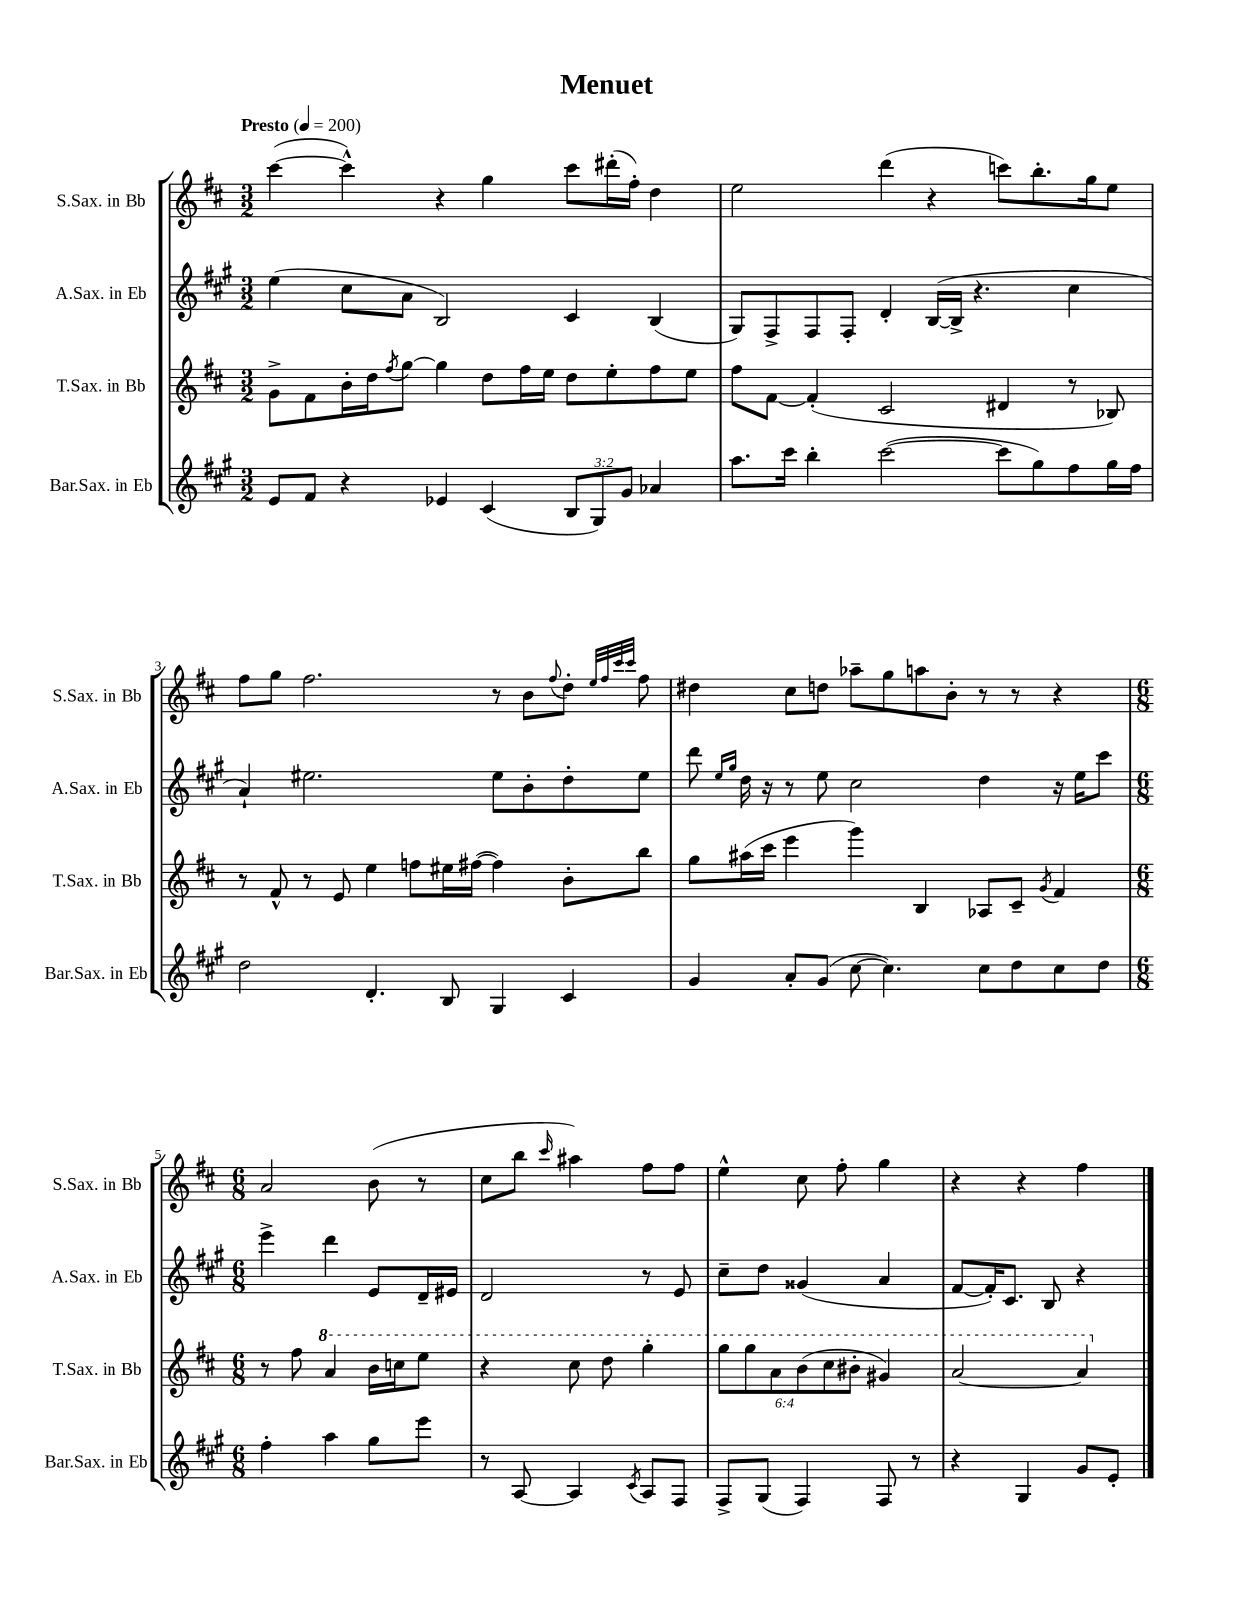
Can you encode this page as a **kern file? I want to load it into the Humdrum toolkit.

**kern	**kern	**kern	**kern
*staff4	*staff3	*staff2	*staff1
*clefG2	*clefG2	*clefG2	*clefG2
*k[f#c#g#]	*k[f#c#]	*k[f#c#g#]	*k[f#c#]
*M3/2	*M3/2	*M3/2	*M3/2
*MM200	*MM200	*MM200	*MM200
8e	8g^	(4ee	([4ccc#
8f#	8f#	.	.
4r	16b'	8cc#	4ccc#^^])
.	16dd	.	.
.	8qff#	.	.
.	[8gg	8a	.
4e-	4gg]	2B)	4r
(4c#	8dd	.	4gg
.	16ff#	.	.
.	16ee	.	.
12B	8dd	4c#	8ccc#
12G#)	.	.	.
.	8ee'	.	(16ddd#'
12g#	.	.	.
.	.	.	16ff#')
4a-	8ff#	(4B	4dd
.	8ee	.	.
=	=	=	=
8.aa	8ff#	8G#)	2ee
.	[8f#	8F#^	.
16ccc#	.	.	.
4bb'	(4f#']	8F#	.
.	.	8F#'	.
([2ccc#	2c#	4d'	(4ddd
.	.	([16B	4r
.	.	16B^]	.
.	.	4.r	.
8ccc#]	4d#	.	8ccc)
8gg#)	.	.	8.bb'
8ff#	8r	4cc#	.
.	.	.	16gg
16gg#	8B-)	.	8ee
16ff#	.	.	.
=	=	=	=
2dd	8r	4a`)	8ff#
.	8f#^^	.	8gg
.	8r	2.ee#	2.ff#
.	8e	.	.
4.d'	4ee	.	.
.	8ff	.	.
8B	16ee#	.	.
.	([16ff#	.	.
4G#	4ff#])	8ee#	8r
.	.	8b'	8b
.	.	.	8qqff#
4c#	8b'	8dd'	8dd'
.	.	.	32qqee
.	.	.	32qqff#
.	.	.	32qqccc#
.	.	.	32qqccc#
.	8bb	8ee#	8ff#
=	=	=	=
4g#	8gg	8ddd	4dd#
.	.	16qqee	.
.	.	16qqgg#	.
.	(16aa#	16dd	.
.	16ccc#	16r	.
8a'	4eee	8r	8cc#
(8g#	.	8ee	8dd
[8cc#	4ggg)	2cc#	8aa-~
4.cc#])	.	.	8gg
.	4B	.	8aa
.	.	.	8b'
8cc#	8A-	4dd	8r
8dd	8c#~	.	8r
.	8qg	.	.
8cc#	4f#	16r	4r
.	.	16ee	.
8dd	.	8ccc#	.
=	=	=	=
*M6/8	*M6/8	*M6/8	*M6/8
4ff#'	8r	4eee^	2a
.	8ff#	.	.
4aa	4aa	4ddd	.
8gg#	16bb	8e	(8b
.	16ccc	.	.
8eee	8eee	16d~	8r
.	.	16e#	.
=	=	=	=
8r	4r	2d	8cc#
[8A	.	.	8bb
.	.	.	16qqccc#
4A]	8ccc#	.	4aa#)
.	8ddd	.	.
8qc#	.	.	.
8A	4ggg'	8r	8ff#
8F#	.	8e	8ff#
=	=	=	=
8F#^	12ggg	8cc#~	4ee^^
.	12ggg	.	.
(8G#	.	8dd	.
.	12aa	.	.
4F#)	(12bb	(4g##	8cc#
.	12ccc#	.	.
.	.	.	8ff#'
.	12bb#'	.	.
8F#	4gg#)	4a	4gg
8r	.	.	.
=	=	=	=
4r	[2aa	[8f#	4r
.	.	16f#'])	.
.	.	8.c#	.
4G#	.	.	4r
.	.	8B	.
8g#	4aa]	4r	4ff#
8e'	.	.	.
==	==	==	==
*-	*-	*-	*-
